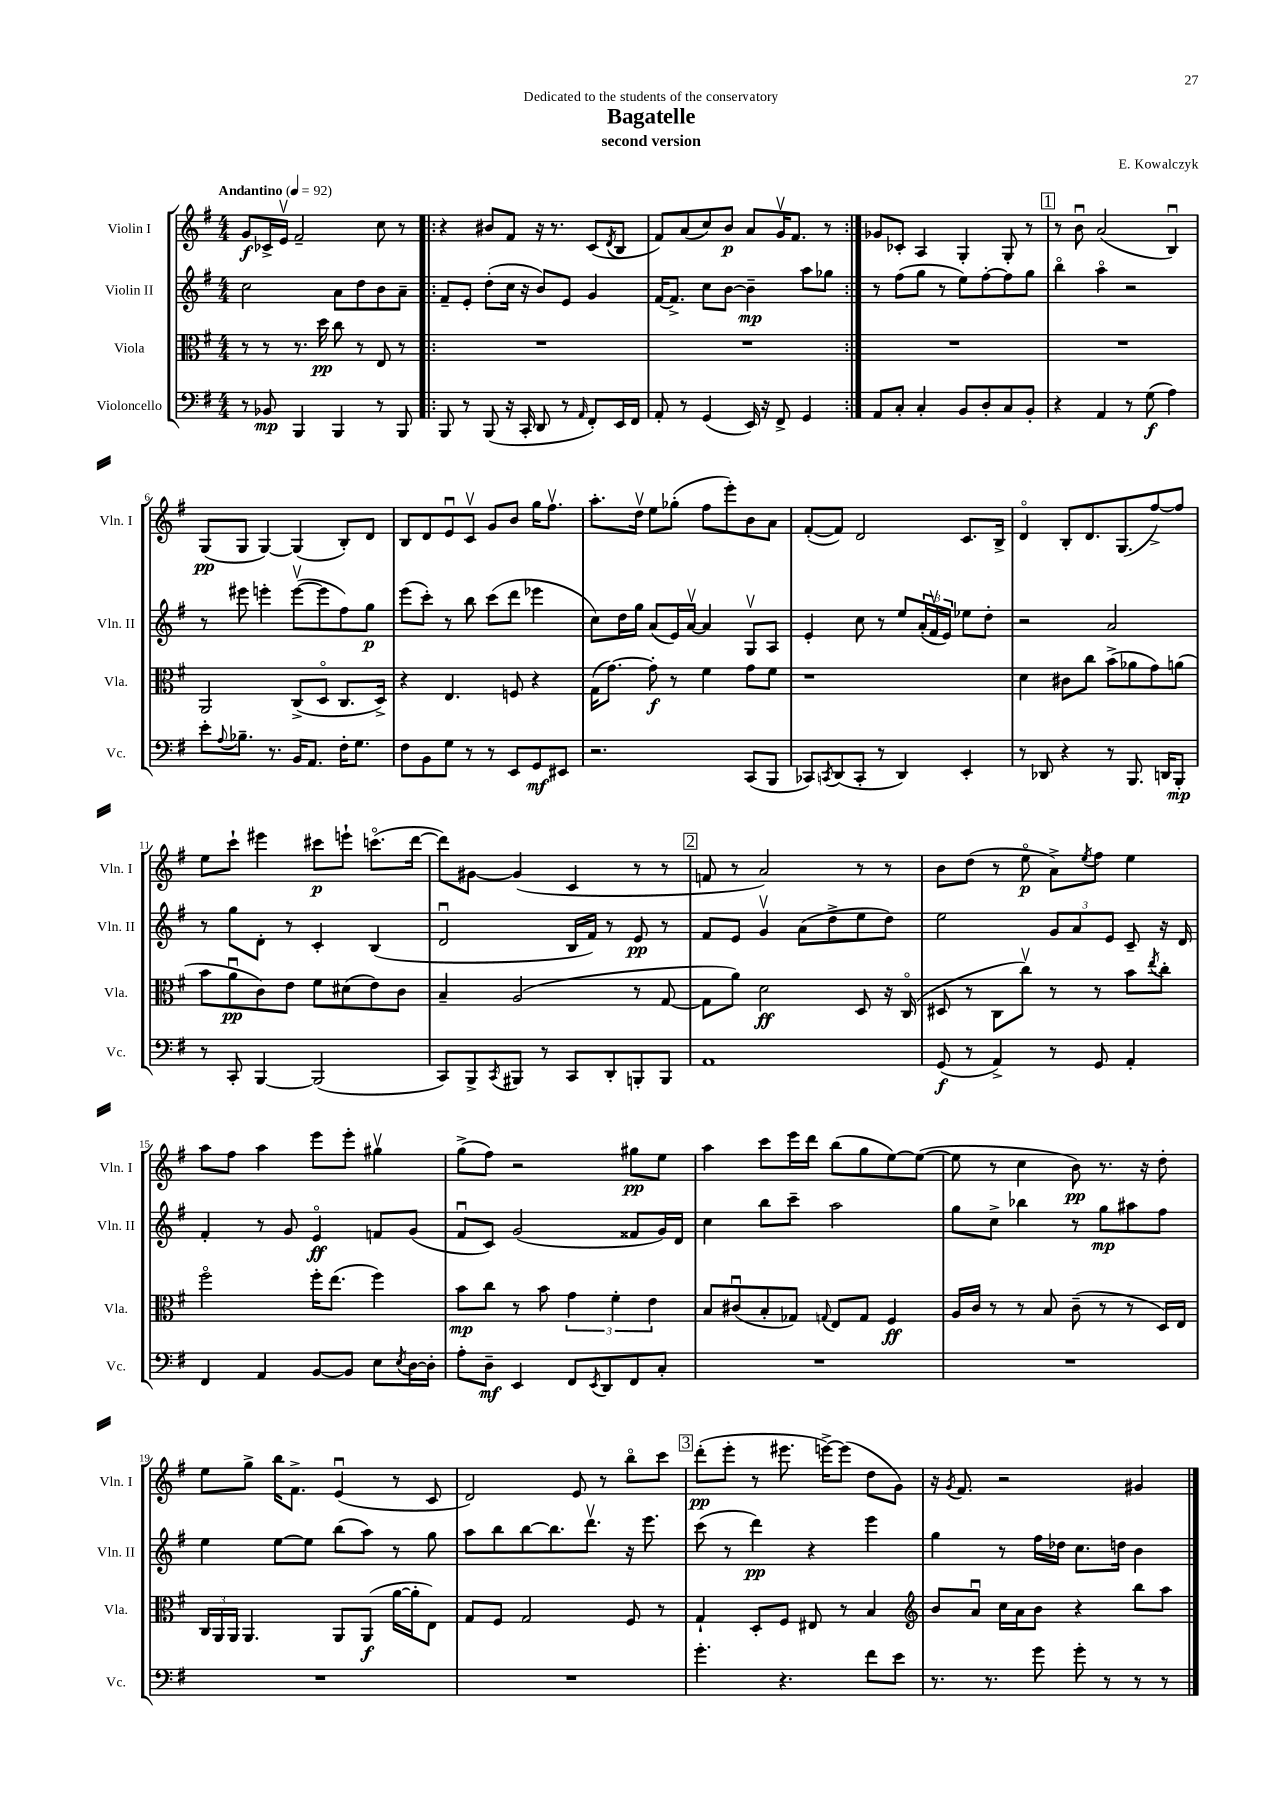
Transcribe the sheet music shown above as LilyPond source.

\header { title = "Bagatelle" composer = "E. Kowalczyk" subtitle = "second version" dedication = "Dedicated to the students of the conservatory" }
<<
\new StaffGroup <<
\new Staff = "s0" \with { instrumentName = "Violin I" shortInstrumentName = "Vln. I" } {
    \clef treble \key g \major \numericTimeSignature \time 4/4 \tempo "Andantino" 4 = 92
    g'8\f ces'16-> e'16\upbow fis'2-- c''8 r8 |
    \repeat volta 2 { r4 bis'8 fis'8 r16 r8. c'8( \acciaccatura { d'8 } b8 |
    fis'8) a'8( c''8) b'8\p a'8 g'16\upbow fis'8. r8 | }
    ges'8 ces'8-. a4 g4-. g8-. r8 |
    \mark \markup { \box "1" } r8 b'8\downbow a'2( b4\downbow) |
    g8\pp( g8 g4~) g4( b8-.) d'8 |
    b8 d'8 e'8\downbow c'8\upbow g'8 b'8 g''16 fis''8.\upbow |
    a''8.-. d''16\upbow e''8 ges''8-.( fis''8 e'''8-.) b'8 a'8 |
    fis'8~-.( fis'8) d'2 c'8. b16-> |
    d'4\flageolet b8-. d'8. g8.( fis''8~->) fis''8 |
    e''8 c'''8-! eis'''4 cis'''8\p e'''8-! c'''8.\flageolet( d'''16~ |
    d'''8) gis'8~ gis'4( c'4 r8 r8 |
    \mark \markup { \box "2" } f'8 r8 a'2) r8 r8 |
    b'8 d''8( r8 e''8\flageolet\p a'8->) \acciaccatura { e''8 } fis''8 e''4 |
    a''8 fis''8 a''4 e'''8 e'''8-. gis''4\upbow |
    g''8->( fis''8) r2 gis''8\pp e''8 |
    a''4 c'''8 e'''16 d'''16 b''8( g''8 e''8~) e''8~( |
    e''8 r8 c''4 b'8\pp) r8. r16 d''8-. |
    e''8 g''8-> b''16 fis'8.-> e'4\downbow( r8 c'8 |
    d'2) e'8 r8 b''8\flageolet c'''8 |
    \mark \markup { \box "3" } d'''8-.\pp( e'''8-. r8 eis'''8. e'''16~->) e'''8( d''8 g'8) |
    r16 \acciaccatura { g'8 } fis'8. r2 gis'4 \bar "|." |
}
\new Staff = "s1" \with { instrumentName = "Violin II" shortInstrumentName = "Vln. II" } {
    \clef treble \key g \major \numericTimeSignature \time 4/4
    c''2 a'8 d''8 b'8 a'8-- |
    \repeat volta 2 { fis'8-- e'8-. d''8-.( c''16 r16 b'8) e'8 g'4 |
    fis'16~ fis'8.-> c''8 b'8~ b'4--\mp a''8 ges''8 | }
    r8 fis''8( g''8 r8 e''8) fis''8~-. fis''8 g''8 |
    \mark \markup { \box "1" } b''4\flageolet a''4\flageolet r2 |
    r8 eis'''8 e'''4-. e'''8~\upbow( e'''8 fis''8) g''8\p |
    e'''8( c'''8-.) r8 b''8 c'''8( d'''8 ees'''4 |
    c''8) d''16 g''16 a'8( e'16) a'16~\upbow a'4 g8\upbow a8 |
    e'4-. c''8 r8 e''8 \tuplet 3/2 { a'16-.( fis'16\upbow e'16) } ees''8 d''8-. |
    r2 a'2 |
    r8 g''8 d'8-. r8 c'4-. b4( |
    d'2\downbow b16 fis'16) r8 e'8\pp r8 |
    \mark \markup { \box "2" } fis'8 e'8 g'4\upbow a'8( d''8-> e''8 d''8) |
    e''2 \tuplet 3/2 { g'8 a'8 e'8 } c'8-- r16 d'16 |
    fis'4-. r8 g'8 e'4\flageolet\ff f'8 g'8( |
    fis'8\downbow c'8) g'2( fisis'8 g'16) d'16 |
    c''4 b''8 c'''8-- a''2 |
    g''8 c''8-> bes''4 r8 g''8\mp ais''8 fis''8 |
    e''4 e''8~ e''8 b''8( a''8) r8 g''8 |
    a''8 b''8 b''8~ b''8. d'''8.\upbow r16 e'''8. |
    \mark \markup { \box "3" } c'''8( r8 d'''4\pp) r4 e'''4 |
    g''4 r8 fis''16 des''16 c''8. d''16 b'4 \bar "|." |
}
\new Staff = "s2" \with { instrumentName = "Viola" shortInstrumentName = "Vla." } {
    \clef alto \key g \major \numericTimeSignature \time 4/4
    r8 r8 r8. d''16\pp c''8 r8 e8 r8 |
    \repeat volta 2 { R1 |
    R1 | }
    R1 |
    \mark \markup { \box "1" } R1 |
    a,2 c8->( d8\flageolet c8. d16->) |
    r4 e4. f8 r4 |
    g16( g'8.~) g'8-.\f r8 fis'4 g'8 fis'8 |
    r1 |
    d'4 cis'8 c''8 b'8->( aes'8 g'8) a'8( |
    b'8 a'8\downbow\pp c'8) e'8 fis'8 dis'8( e'8) c'8 |
    b4-- a2( r8 g8~ |
    \mark \markup { \box "2" } g8 a'8) d'2\ff d8 r16 c16\flageolet( |
    dis8 r8 c8 c''8\upbow) r8 r8 b'8 \acciaccatura { e''8 } c''8-. |
    fis''2\flageolet fis''16-. e''8.( fis''4) |
    b'8\mp c''8 r8 b'8 \tuplet 3/2 { g'4 fis'4-. e'4 } |
    b8 cis'8\downbow( b8-. ges8) \appoggiatura { g8 } e8 g8 fis4\ff |
    a16 c'16 r8 r8 b8 c'8--( r8 r8 d16) e16 |
    \tuplet 3/2 { c16 a,16 a,16 } a,4. a,8 a,8\f( a'16~ a'16-. e8) |
    g8 fis8 g2 fis8 r8 |
    \mark \markup { \box "3" } g4-! d8-. fis8 eis8 r8 b4 |
    \clef treble b'8 a'8\downbow c''16 a'16 b'8 r4 b''8 a''8 \bar "|." |
}
\new Staff = "s3" \with { instrumentName = "Violoncello" shortInstrumentName = "Vc." } {
    \clef bass \key g \major \numericTimeSignature \time 4/4
    r8 bes,8\mp b,,4 b,,4 r8 b,,8 |
    \repeat volta 2 { b,,8 r8 b,,8( r16 c,16-. d,8 r8 \grace { a,16 } fis,8-.) e,16 fis,16 |
    a,8-. r8 g,4( e,16) r16 fis,8-> g,4 | }
    a,8 c8-. c4-. b,8 d8-. c8 b,8-. |
    \mark \markup { \box "1" } r4 a,4 r8 g8\f( a4) |
    e'8-. \appoggiatura { a8 } bes8.-- r8. b,16 a,8. fis16-. g8. |
    fis8 b,8 g8 r8 r8 e,8 g,8\mf eis,8 |
    r2. c,8( b,,8 |
    ces,8) \acciaccatura { c,8 } d,8( c,8-. r8 d,4) e,4-. |
    r8 des,8 r4 r8 b,,8. d,16 b,,8-.\mp |
    r8 c,8-. b,,4~ b,,2( |
    c,8) b,,8-> \acciaccatura { c,8 } bis,,8 r8 c,8 d,8-. b,,8-. b,,8 |
    \mark \markup { \box "2" } a,1 |
    g,8\f( r8 a,4->) r8 g,8 a,4-. |
    fis,4 a,4 b,8~ b,8 e8 \acciaccatura { e8 } d16~ d16-. |
    a8-. d8--\mf e,4 fis,8 \acciaccatura { e,8 } d,8 fis,8 c8-. |
    R1 |
    R1 |
    R1 |
    R1 |
    \mark \markup { \box "3" } g'4.-. r4. fis'8 e'8 |
    r8. r8. g'8 g'8-. r8 r8 r8 \bar "|." |
}
>>
>>
